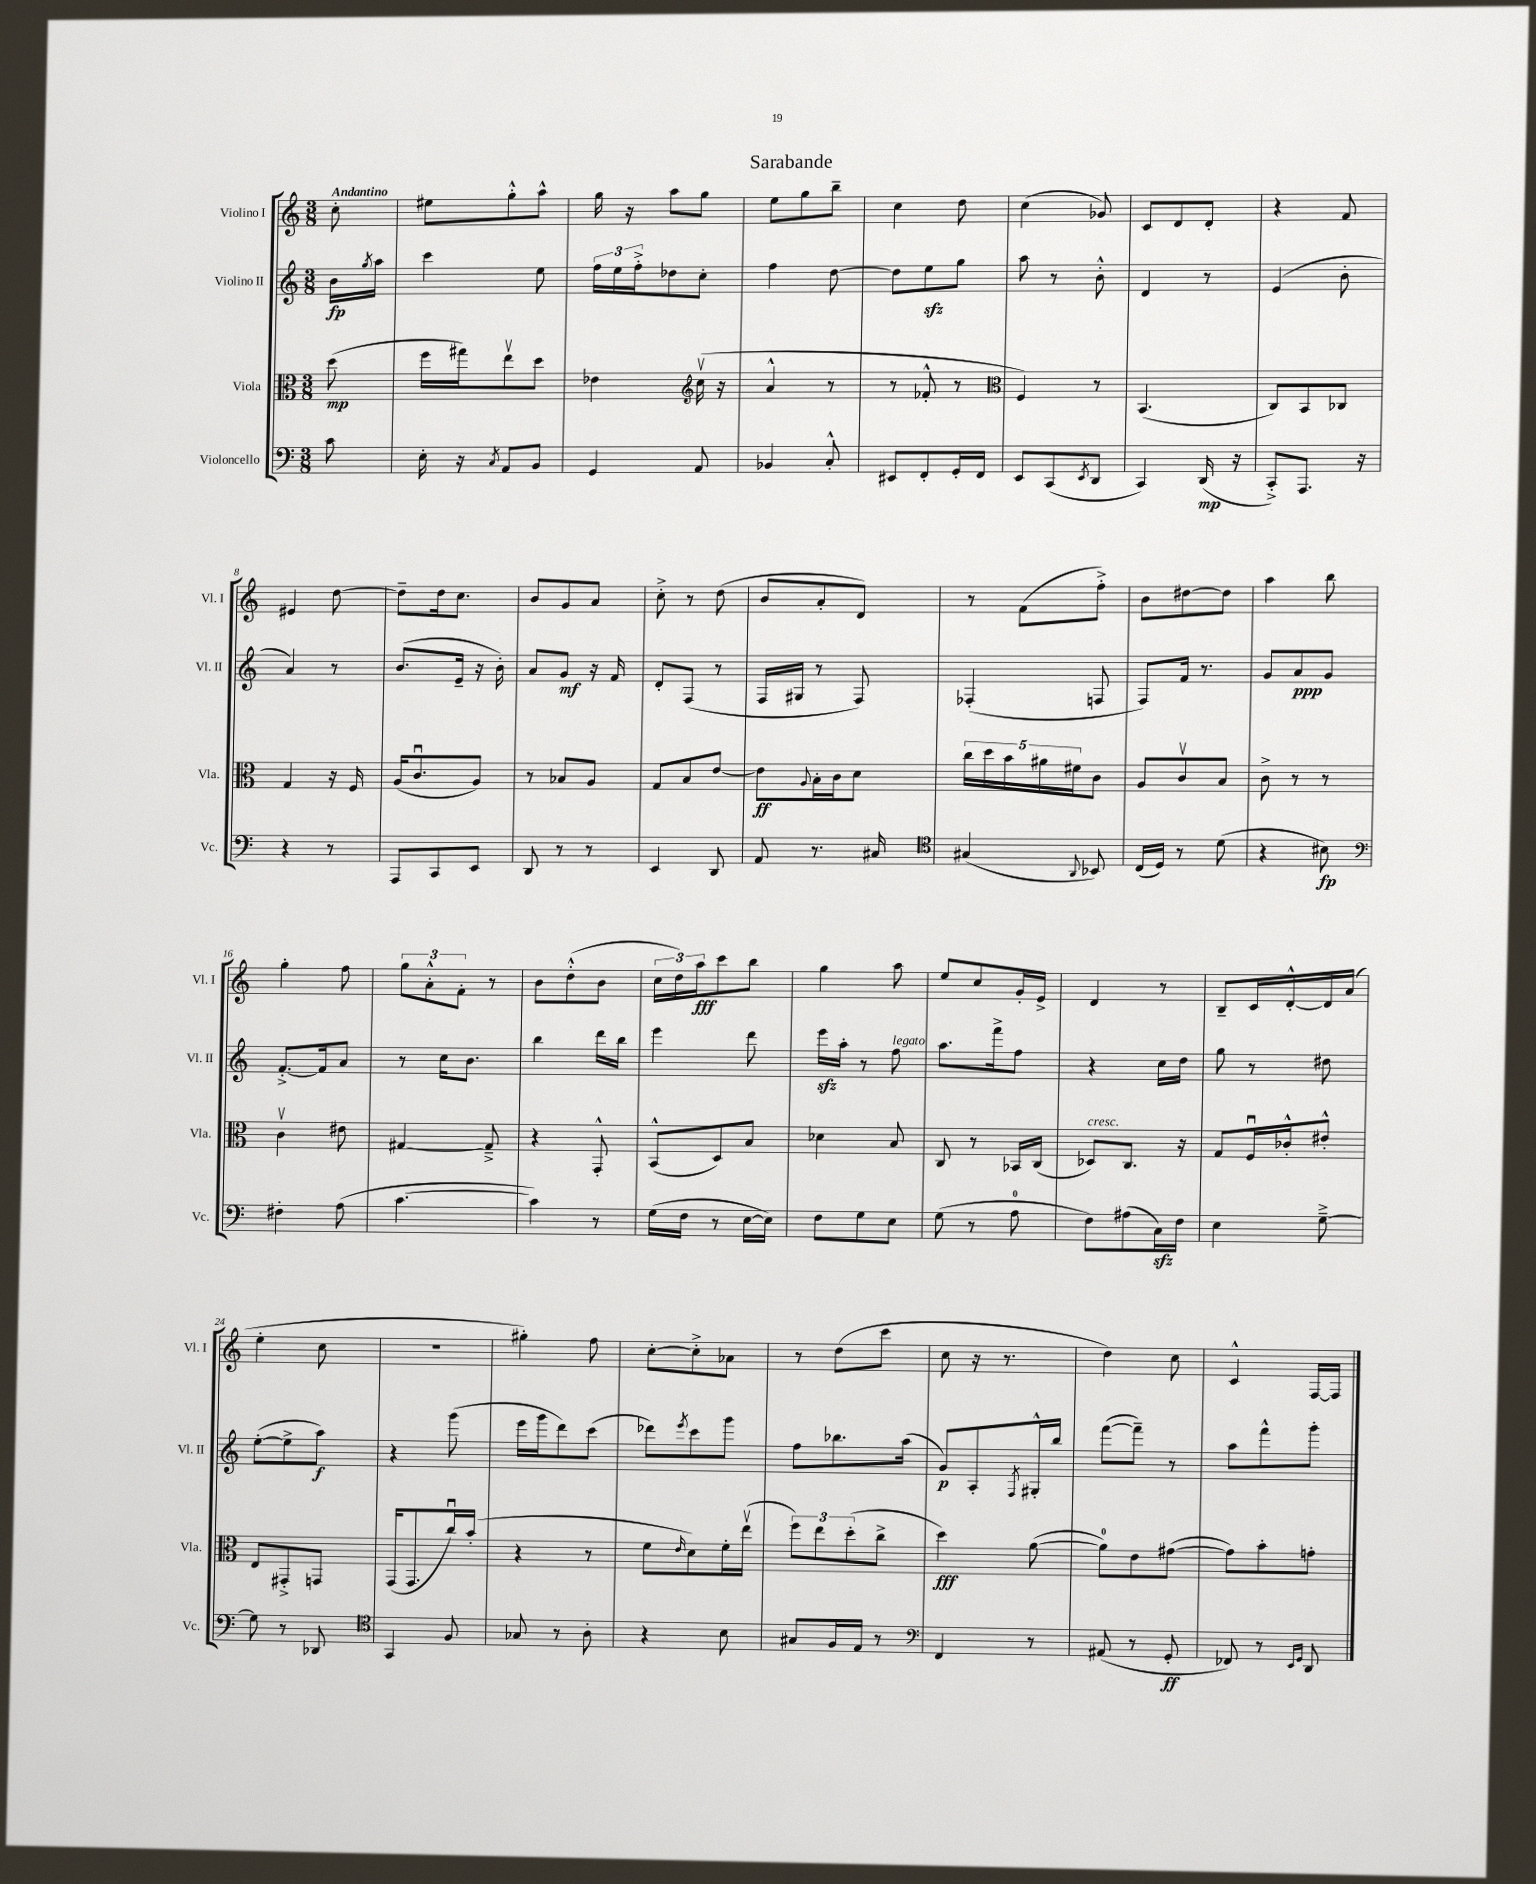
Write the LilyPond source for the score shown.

\header { title = "Sarabande" }
<<
\new StaffGroup <<
\new Staff = "s0" \with { instrumentName = "Violino I" shortInstrumentName = "Vl. I" } {
    \clef treble \key c \major \numericTimeSignature \time 3/8 \partial 8 \tempo "Andantino"
    c''8-. |
    eis''8 g''8-.-^ a''8-^ |
    g''16 r16 a''8 g''8 |
    e''8 g''8 b''8-- |
    c''4 d''8 |
    c''4( ges'8) |
    c'8 d'8 d'8-. |
    r4 f'8 |
    eis'4 d''8~ |
    d''8-- d''16 c''8. |
    b'8 g'8 a'8 |
    c''8-.-> r8 d''8( |
    b'8 a'8-. d'8) |
    r8 f'8( f''8-.->) |
    b'8 dis''8~ dis''8 |
    a''4 b''8 |
    g''4-. f''8 |
    \tuplet 3/2 { g''8 a'8-.-^ f'8-. } r8 |
    b'8 d''8-.-^( b'8 |
    \tuplet 3/2 { c''16 d''16) a''16\fff } c'''8 b''8 |
    g''4 a''8 |
    e''8 c''8 g'16-. e'16-> |
    d'4 r8 |
    b8-- c'16 d'16~-.-^ d'16 a'16( |
    e''4-. c''8 |
    R4. |
    gis''4-.) f''8 |
    c''8~-. c''8-.-> aes'8 |
    r8 d''8( c'''8 |
    c''8 r16 r8. |
    d''4) c''8 |
    c'4-^ f16~ f16 \bar "|." |
}
\new Staff = "s1" \with { instrumentName = "Violino II" shortInstrumentName = "Vl. II" } {
    \clef treble \key c \major \numericTimeSignature \time 3/8 \partial 8
    b'16\fp \acciaccatura { g''8 } a''16 |
    c'''4 e''8 |
    \tuplet 3/2 { f''16 e''16 f''16-.-> } des''8 c''8-. |
    f''4 d''8~ |
    d''8 e''8\sfz g''8 |
    a''8 r8 b'8-.-^ |
    d'4 r8 |
    e'4( b'8-. |
    a'4) r8 |
    b'8.( e'16-- r16 b'16-.) |
    a'8 g'8\mf r16 f'16 |
    d'8-. f8( r8 |
    f16 gis16 r8 f8) |
    fes4-.( f8 |
    f8) f'16 r8. |
    g'8 a'8\ppp g'8 |
    f'8.~-.-> f'16 a'8 |
    r8 c''16 b'8. |
    b''4 d'''16 b''16 |
    e'''4 d'''8 |
    e'''16\sfz a''16-. r8 f''8^\markup { \italic "legato" } |
    a''8. f'''16-> f''8 |
    r4 c''16 d''16 |
    g''8 r8 dis''8 |
    e''8~-.( e''8-> a''8\f) |
    r4 g'''8( |
    e'''16 g'''16 d'''8) c'''8( |
    des'''8) \acciaccatura { e'''8 } c'''8 g'''8 |
    f''8 bes''8. a''16( |
    g'8\p) a8-. \acciaccatura { f8 } gis16-.-^ b''16 |
    f'''8~( f'''8--) r8 |
    a''8 f'''8-^ g'''8-. \bar "|." |
}
\new Staff = "s2" \with { instrumentName = "Viola" shortInstrumentName = "Vla." } {
    \clef alto \key c \major \numericTimeSignature \time 3/8 \partial 8
    d''8\mp( |
    f''16 gis''16) e''8\upbow d''8 |
    ees'4 \clef treble c''16\upbow( r16 |
    a'4-^ r8 |
    r8 fes'8-.-^ r8 |
    \clef alto f4) r8 |
    b,4.( |
    c8) b,8 ces8 |
    g4 r16 f16 |
    a16( c'8.\downbow a8) |
    r8 bes8 a8 |
    g8 b8 e'8~ |
    e'8\ff \appoggiatura { a8 } b16-. c'16 d'8 |
    \tuplet 5/4 { c''16 d''16 b'16 ais'16 fis'16 } c'8 |
    a8 c'8\upbow b8 |
    c'8-> r8 r8 |
    c'4\upbow eis'8 |
    gis4~ gis8---> |
    r4 g,8-.-^ |
    b,8-^( d8) b8 |
    des'4 b8 |
    c8 r8 bes,16 c16( |
    des8^\markup { \italic "cresc." }) c8. r16 |
    g8 f16\downbow ces'16-.-^ eis'8-.-^ |
    e8 gis,8-.-> g,8 |
    g,16( g,8. c''16\downbow) b'16-.( |
    r4 r8 |
    f'8 \grace { e'16 } d'8) f'16-. e''16\upbow( |
    \tuplet 3/2 { f''8) e''8 d''8-.( } c''8-> |
    d''4\fff) a'8~( |
    a'8-0) e'8 gis'8~( |
    gis'8) b'8-. g'8-. \bar "|." |
}
\new Staff = "s3" \with { instrumentName = "Violoncello" shortInstrumentName = "Vc." } {
    \clef bass \key c \major \numericTimeSignature \time 3/8 \partial 8
    c'8 |
    e16-. r16 \acciaccatura { c8 } a,8 b,8 |
    g,4 a,8 |
    bes,4 c8-.-^ |
    eis,8 f,8-. g,16-. f,16 |
    e,8 c,8( \acciaccatura { e,8 } d,8 |
    c,4) d,16\mp( r16 |
    c,8-.->) a,,8. r16 |
    r4 r8 |
    a,,8 c,8 e,8 |
    d,8 r8 r8 |
    e,4 d,8 |
    a,8 r8. cis16 |
    \clef tenor gis4( \appoggiatura { a,8 } bes,8) |
    c16( d16) r8 d'8( |
    r4 bis8\fp) |
    \clef bass fis4-. a8( |
    c'4.~ |
    c'4) r8 |
    g16( f16 r8 e16~ e16) |
    f8 g8 e8 |
    g8( r8 a8-0 |
    f8) ais8( c16\sfz) f16 |
    e4 g8~---> |
    g8 r8 des,8 |
    \clef tenor g,4 f8 |
    ges8 r8 a8-. |
    r4 b8 |
    gis8 f16 e16 r8 |
    \clef bass f,4 r8 |
    ais,8( r8 g,8-.\ff |
    fes,8) r8 \grace { e,16 g,16 } d,8 \bar "|." |
}
>>
>>
